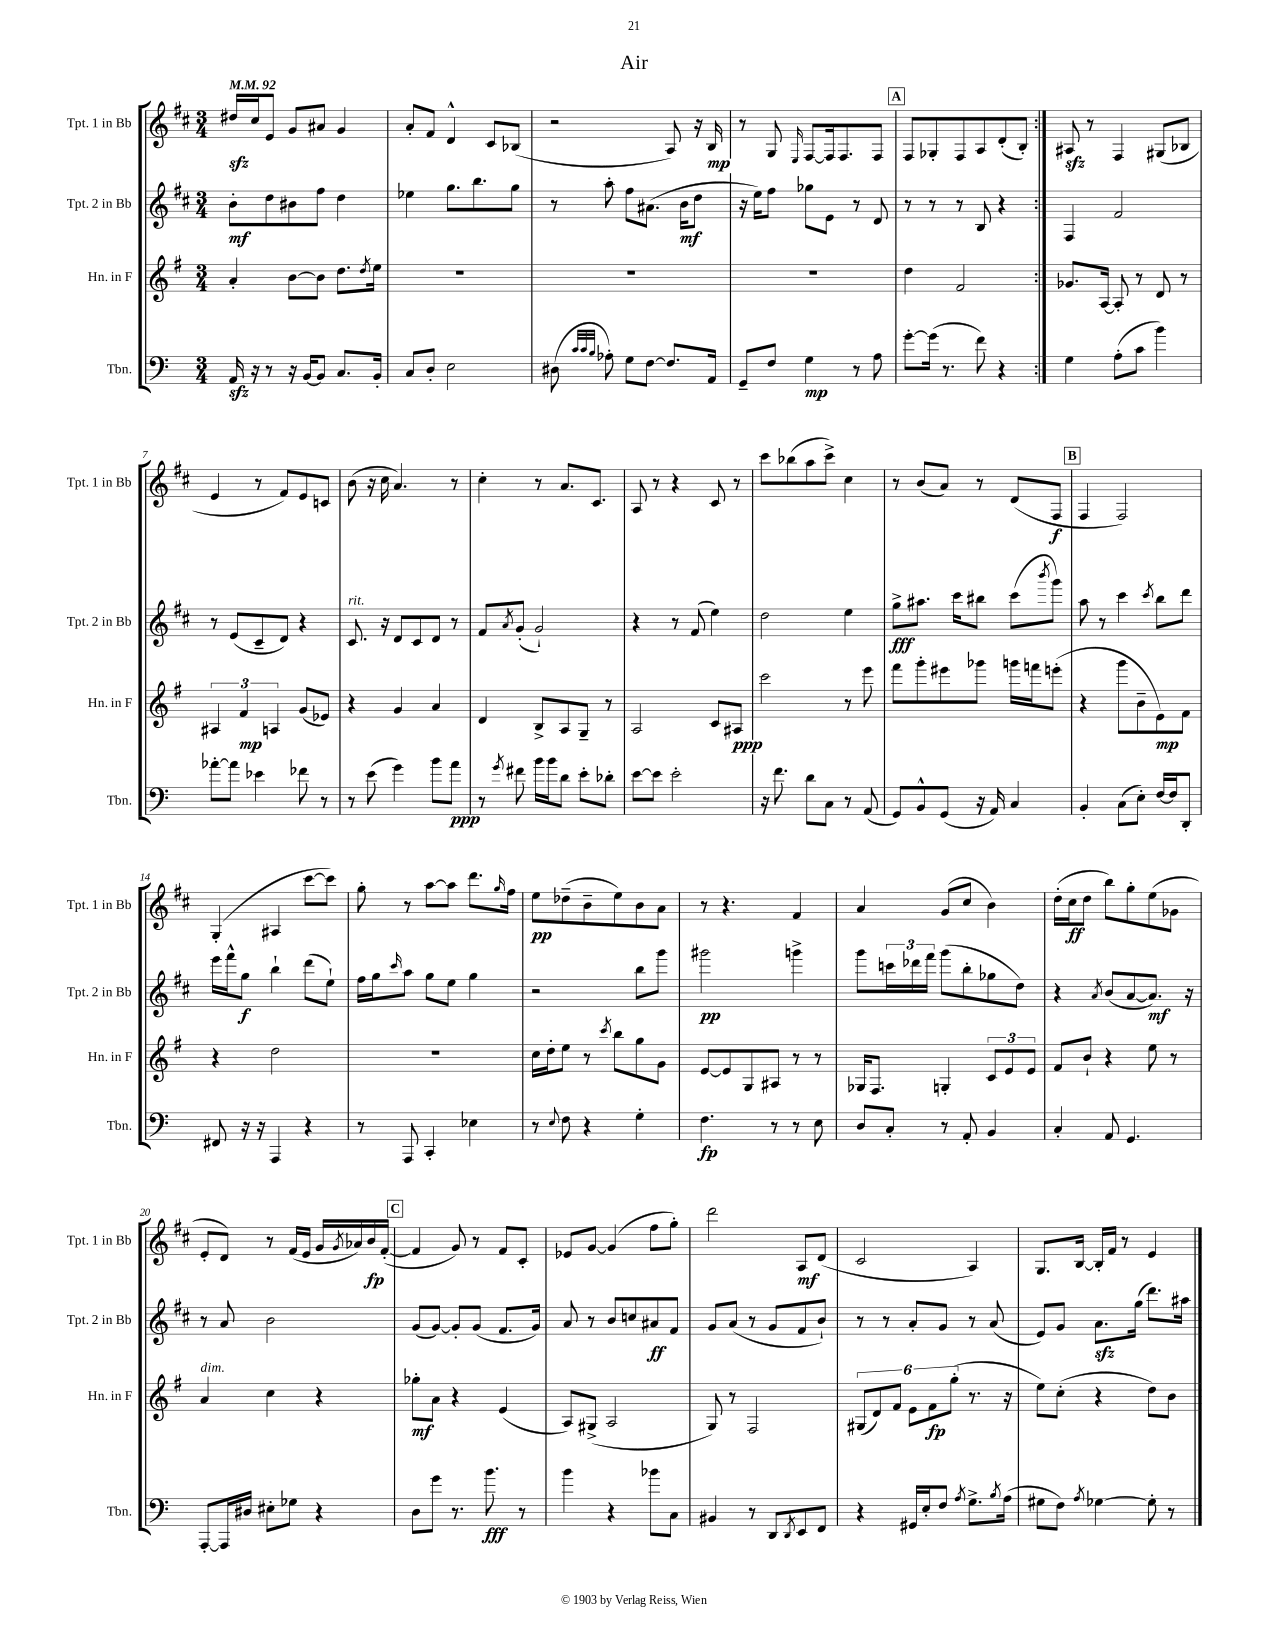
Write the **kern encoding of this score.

**kern	**dynam	**kern	**dynam	**kern	**dynam	**kern	**dynam
*part4	*part4	*part3	*part3	*part2	*part2	*part1	*part1
*staff4	*staff4	*staff3	*staff3	*staff2	*staff2	*staff1	*staff1
*I"Tbn.	*	*I"Hn. in F	*	*I"Tpt. 2 in Bb	*	*I"Tpt. 1 in Bb	*
*I'Tbn.	*	*I'Hn. in F	*	*I'Tpt. 2 in Bb	*	*I'Tpt. 1 in Bb	*
*clefF4	*	*clefG2	*	*clefG2	*	*clefG2	*
*k[]	*	*k[f#]	*	*k[f#c#]	*	*k[f#c#]	*
*M3/4	*	*M3/4	*	*M3/4	*	*M3/4	*
*MM92	*	*MM92	*	*MM92	*	*MM92	*
=1	=1	=1	=1	=1	=1	=1	=1
16AAzz/	.	4a'/	.	8b'\L	mf	16dd#Xzz/LL	.
16r	.	.	.	.	.	16cc#/J	.
8r	.	.	.	8dd\	.	8e/J	.
16r	.	[8b\L	.	8b#X\	.	8g/L	.
[16BB/KL	.	.	.	.	.	.	.
8BB/J]	.	8b\J]	.	8ff#\J	.	8a#X/J	.
8.C/L	.	8.dd\L	.	4dd\	.	4g/	.
.	.	8qdd/	.	.	.	.	.
16BB'/Jk	.	16ee\Jk	.	.	.	.	.
=2	=2	=2	=2	=2	=2	=2	=2
8C/L	.	2.r	.	4ee-X\	.	8a'/L	.
8D'/J	.	.	.	.	.	8f#/J	.
2E\	.	.	.	8.gg\L	.	4d^^/	.
.	.	.	.	8.bb\	.	.	.
.	.	.	.	.	.	8c#/L	.
.	.	.	.	8gg\J	.	(8B-X/J	.
=3	=3	=3	=3	=3	=3	=3	=3
(8D#X\	.	2.r	.	8r	.	2r	.
32qqc/LLL	.	.	.	.	.	.	.
32qqc/	.	.	.	.	.	.	.
32qqB/JJJ	.	.	.	.	.	.	.
8A-X'\)	.	.	.	8aa'\	.	.	.
8G\L	.	.	.	8ff#\L	.	.	.
[8F\J	.	.	.	(8.a#X\J	.	.	.
8.F/L]	.	.	.	.	.	8A/)	.
.	.	.	.	16b\KL	mf	.	.
.	.	.	.	8dd\J	.	16r	.
16AA/Jk	.	.	.	.	.	16B/	mp
=4	=4	=4	=4	=4	=4	=4	=4
8GG~/L	.	2.r	.	16r	.	8r	.
.	.	.	.	16ee\KL)	.	.	.
8F/J	.	.	.	8ff#\J	.	8G/	.
.	.	.	.	.	.	16qqE/	.
4G\	mp	.	.	8gg-X\L	.	[8F#/L	.
.	.	.	.	8e\J	.	16F#/k]	.
.	.	.	.	.	.	8.F#/	.
8r	.	.	.	8r	.	.	.
8A\	.	.	.	8d/	.	8F#/J	.
!!LO:REH:place=s1:t=A
=5	=5	=5	=5	=5	=5	=5	=5
[8g'\L	.	4dd\	.	8r	.	8F#/L	.
(16g\Jk]	.	.	.	8r	.	8G-X'/	.
8.r	.	.	.	.	.	.	.
.	.	2f#/	.	8r	.	8F#/	.
8f\)	.	.	.	8B/	.	8A/	.
4r	.	.	.	4r	.	(8d'/	.
.	.	.	.	.	.	8B'/J)	.
=6:|!	=6:|!	=6:|!	=6:|!	=6:|!	=6:|!	=6:|!	=6:|!
4G\	.	8.g-X/L	.	4F#/	.	8A#Xzz/	.
.	.	.	.	.	.	8r	.
.	.	[16A/Jk	.	.	.	.	.
(8A'\L	.	8A'/]	.	2f#/	.	4F#/	.
8c\J	.	8r	.	.	.	.	.
4b\)	.	8d/	.	.	.	(8G#X/L	.
.	.	8r	.	.	.	8B-X/J	.
!!LO:LB:g=z
=7	=7	=7	=7	=7	=7	=7	=7
[8a-X'\L	.	6A#X/	.	8r	.	4e/	.
8a-\J]	.	.	.	(8e/L	.	.	.
.	.	6f#/	mp	.	.	.	.
4e-X\	.	.	.	8c#~/	.	8r	.
.	.	6An/	.	.	.	.	.
.	.	.	.	8d/J)	.	8f#/L)	.
8f-X\	.	(8g/L	.	4r	.	8e/	.
8r	.	8e-X/J)	.	.	.	8cn/J	.
=8	=8	=8	=8	=8	=8	=8	=8
!	!	!	!	!LO:TX:a:i:t=rit.	!	!	!
8r	.	4r	.	8.c#/	.	(8b\	.
(8e\	.	.	.	.	.	16r	.
.	.	.	.	16r	.	16cc#\	.
4g\)	.	4g/	.	8d/L	.	4.a/)	.
.	.	.	.	8c#/	.	.	.
8b\L	.	4a/	.	8d/J	.	.	.
8a\J	ppp	.	.	8r	.	8r	.
=9	=9	=9	=9	=9	=9	=9	=9
8r	.	4d/	.	8f#/L	.	4cc#'\	.
8qg/	.	.	.	8qa/	.	.	.
8f#X\	.	.	.	(8g'/J	.	.	.
16b\LL	.	8B^/L	.	2g`/)	.	8r	.
16b\J	.	.	.	.	.	.	.
8d\J	.	8A/	.	.	.	8.a/L	.
8e'\L	.	8G~/J	.	.	.	.	.
.	.	.	.	.	.	8.c#/J	.
8d-X'\J	.	8r	.	.	.	.	.
=10	=10	=10	=10	=10	=10	=10	=10
[8e\L	.	2A/	.	4r	.	8A/	.
8e\J]	.	.	.	.	.	8r	.
2e'\	.	.	.	8r	.	4r	.
.	.	.	.	(8f#/	.	.	.
.	.	8c/L	.	4ee\)	.	8c#/	.
.	.	8A#X/J	ppp	.	.	8r	.
=11	=11	=11	=11	=11	=11	=11	=11
16r	.	2ccc\	.	2dd\	.	8ccc#\L	.
8.f\	.	.	.	.	.	.	.
.	.	.	.	.	.	(8bb-X\	.
8d\L	.	.	.	.	.	8aa\	.
8C\J	.	.	.	.	.	8ccc#^\J)	.
8r	.	8r	.	4ee\	.	4cc#\	.
(8AA/	.	8eee\	.	.	.	.	.
=12	=12	=12	=12	=12	=12	=12	=12
8GG/L)	.	8fff#\L	.	8gg^\L	fff	8r	.
8BB^^/	.	8ggg'\	.	8.aa#X\J	.	(8b/L	.
(8GG/J	.	8eee#X\	.	.	.	8a/J)	.
.	.	.	.	16ccc#\KL	.	.	.
16r	.	8ggg-X\J	.	8bb#X\J	.	8r	.
16AA/)	.	.	.	.	.	.	.
4C/	.	16gggn\LL	.	(8ccc#\L	.	(8d/L	.
.	.	16fffn\J	.	.	.	.	.
.	.	.	.	8qbbb/	.	.	.
.	.	(8eeen'\J	.	8ggg\J)	.	8F#/J	f
!!LO:REH:place=s1:t=B
=13	=13	=13	=13	=13	=13	=13	=13
4BB'/	.	4r	.	8aa\	.	4F#/	.
.	.	.	.	8r	.	.	.
(8C\L	.	8ggg\L	.	4ccc#\	.	2F#/)	.
8E'\J)	.	8b~\	.	.	.	.	.
.	.	.	.	8qccc#/	.	.	.
[16F/LL	.	8e\)	mp	8bb\L	.	.	.
16F/J]	.	.	.	.	.	.	.
8DD'/J	.	8f#\J	.	8ddd\J	.	.	.
!!LO:LB:g=z
=14	=14	=14	=14	=14	=14	=14	=14
8FF#X/	.	4r	.	16eee\LL	.	(4G'/	.
.	.	.	.	16fff#^^\J	.	.	.
16r	.	.	.	8gg\J	f	.	.
16r	.	.	.	.	.	.	.
4AAA/	.	2dd\	.	4bb`\	.	4A#X/	.
4r	.	.	.	(8ddd\L	.	[8ccc#\L	.
.	.	.	.	8ee`\J)	.	8ccc#\J])	.
=15	=15	=15	=15	=15	=15	=15	=15
8r	.	2.r	.	16ff#\LL	.	8gg'\	.
.	.	.	.	16gg\J	.	.	.
.	.	.	.	16qqccc#/	.	.	.
8AAA/	.	.	.	8aa\J	.	8r	.
4CC'/	.	.	.	8gg\L	.	[8aa\L	.
.	.	.	.	8ee\J	.	8aa\J]	.
4E-X\	.	.	.	4gg\	.	8.ddd\L	.
.	.	.	.	.	.	16qqgg/	.
.	.	.	.	.	.	16ff#\Jk	.
=16	=16	=16	=16	=16	=16	=16	=16
8r	.	16cc\LL	.	2r	.	8ee\L	pp
.	.	16dd'\J	.	.	.	.	.
8qqE/	.	.	.	.	.	.	.
8F\	.	8ee\J	.	.	.	(8dd-X~\	.
4r	.	8r	.	.	.	8b~\	.
.	.	8qccc/	.	.	.	.	.
.	.	8bb\L	.	.	.	8ee\)	.
4G'\	.	8gg\	.	8bb\L	.	8b\	.
.	.	8g\J	.	8ggg\J	.	8a\J	.
=17	=17	=17	=17	=17	=17	=17	=17
4.F\	fp	[8e/L	.	2ggg#X\	pp	8r	.
.	.	8e/]	.	.	.	4.r	.
.	.	8G/	.	.	.	.	.
8r	.	8A#X/J	.	.	.	.	.
8r	.	8r	.	4gggn^\	.	4f#/	.
8E\	.	8r	.	.	.	.	.
=18	=18	=18	=18	=18	=18	=18	=18
8D/L	.	16G-X/KL	.	8ggg\L	.	4a/	.
.	.	8.F#/J	.	.	.	.	.
8C'/J	.	.	.	24cccn\L	.	.	.
.	.	.	.	24ddd-X\	.	.	.
.	.	.	.	24fff#\JJ	.	.	.
8r	.	4Gn'/	.	(8ggg\L	.	(8g/L	.
8AA'/	.	.	.	8bb'\	.	8cc#/J	.
4BB/	.	12c/L	.	8gg-X\	.	4b\)	.
.	.	12e/	.	.	.	.	.
.	.	.	.	8dd\J)	.	.	.
.	.	12e/J	.	.	.	.	.
=19	=19	=19	=19	=19	=19	=19	=19
4C'/	.	8f#/L	.	4r	.	(16dd'\LL	.
.	.	.	.	.	.	16cc#\J	ff
.	.	8b`/J	.	.	.	8dd\J	.
.	.	.	.	8qa/	.	.	.
8AA/	.	4r	.	(8b/L	.	8bb\L)	.
4.GG/	.	.	.	[8a/	.	8gg'\	.
.	.	8ee\	.	8.a/J])	mf	(8ee\	.
.	.	8r	.	.	.	8g-X\J	.
.	.	.	.	16r	.	.	.
!!LO:LB:g=z
=20	=20	=20	=20	=20	=20	=20	=20
!	!	!LO:TX:a:i:t=dim.	!	!	!	!	!
[8AAA'/L	.	4a/	.	8r	.	8e'/L	.
16AAA/L]	.	.	.	8a/	.	8d/J)	.
16D#X/JJ	.	.	.	.	.	.	.
8E#X'\L	.	4cc\	.	2b\	.	8r	.
8G-X\J	.	.	.	.	.	(16f#/LL	.
.	.	.	.	.	.	16e/JJ	.
4r	.	4r	.	.	.	16g/LL	.
.	.	.	.	.	.	8qg/	.
.	.	.	.	.	.	16a-X/)	.
.	.	.	.	.	.	16b/	fp
.	.	.	.	.	.	([16f#'/JJ	.
!!LO:REH:place=s1:t=C
=21	=21	=21	=21	=21	=21	=21	=21
8D\L	.	8gg-X'\L	mf	(8g/L	.	4f#/]	.
8g\J	.	8a\J	.	[8g/J)	.	.	.
8.r	.	4r	.	8g'/L]	.	8g/)	.
.	.	.	.	(8g/J	.	8r	.
8.b\	fff	.	.	.	.	.	.
.	.	(4e/	.	8.f#/L	.	8f#/L	.
8r	.	.	.	.	.	8c#'/J	.
.	.	.	.	16g/Jk)	.	.	.
=22	=22	=22	=22	=22	=22	=22	=22
4b\	.	8A/L)	.	8a/	.	8e-X/L	.
.	.	(8G#X^/J	.	8r	.	[8g/J	.
4r	.	2A/	.	8b/L	.	(4g/]	.
.	.	.	.	8ccn/	.	.	.
8b-X\L	.	.	.	8a#X/	ff	8ff#\L	.
8C\J	.	.	.	8f#/J	.	8gg'\J)	.
=23	=23	=23	=23	=23	=23	=23	=23
4BB#X/	.	8G/)	.	8g/L	.	2ddd\	.
.	.	8r	.	(8a/J	.	.	.
8r	.	2F#/	.	8r	.	.	.
8DD/L	.	.	.	8g/L	.	.	.
8qDD/	.	.	.	.	.	.	.
8EE/	.	.	.	8f#/	.	8A/L	mf
8FF/J	.	.	.	8b`/J)	.	(8d/J	.
=24	=24	=24	=24	=24	=24	=24	=24
4r	.	(12G#X/L	.	8r	.	2c#/	.
.	.	12d/)	.	.	.	.	.
.	.	.	.	8r	.	.	.
.	.	12f#/J	.	.	.	.	.
16GG#X/LL	.	12e\L	.	8a'/L	.	.	.
16E'/J	.	.	.	.	.	.	.
.	.	12f#\	fp	.	.	.	.
8F/J	.	.	.	8g/J	.	.	.
.	.	(12gg'\J	.	.	.	.	.
8qA/	.	.	.	.	.	.	.
8.G^\L	.	8.r	.	8r	.	4A/)	.
.	.	.	.	(8a/	.	.	.
8qB/	.	.	.	.	.	.	.
(16A\Jk	.	16r	.	.	.	.	.
=25	=25	=25	=25	=25	=25	=25	=25
8G#X\L	.	8ee\L)	.	8e/L)	.	8.G/L	.
8F\J)	.	(8cc'\J	.	8g/J	.	.	.
.	.	.	.	.	.	[16B/Jk	.
8qA/	.	.	.	.	.	.	.
[4G-X\	.	4r	.	8.azz\L	.	16B'/LL]	.
.	.	.	.	.	.	16f#/JJ	.
.	.	.	.	.	.	8r	.
.	.	.	.	(16gg\Jk	.	.	.
8G-'\]	.	8dd\L)	.	8.ddd\L)	.	4e/	.
8r	.	8b\J	.	.	.	.	.
.	.	.	.	16aa#X\Jk	.	.	.
==	==	==	==	==	==	==	==
*-	*-	*-	*-	*-	*-	*-	*-
